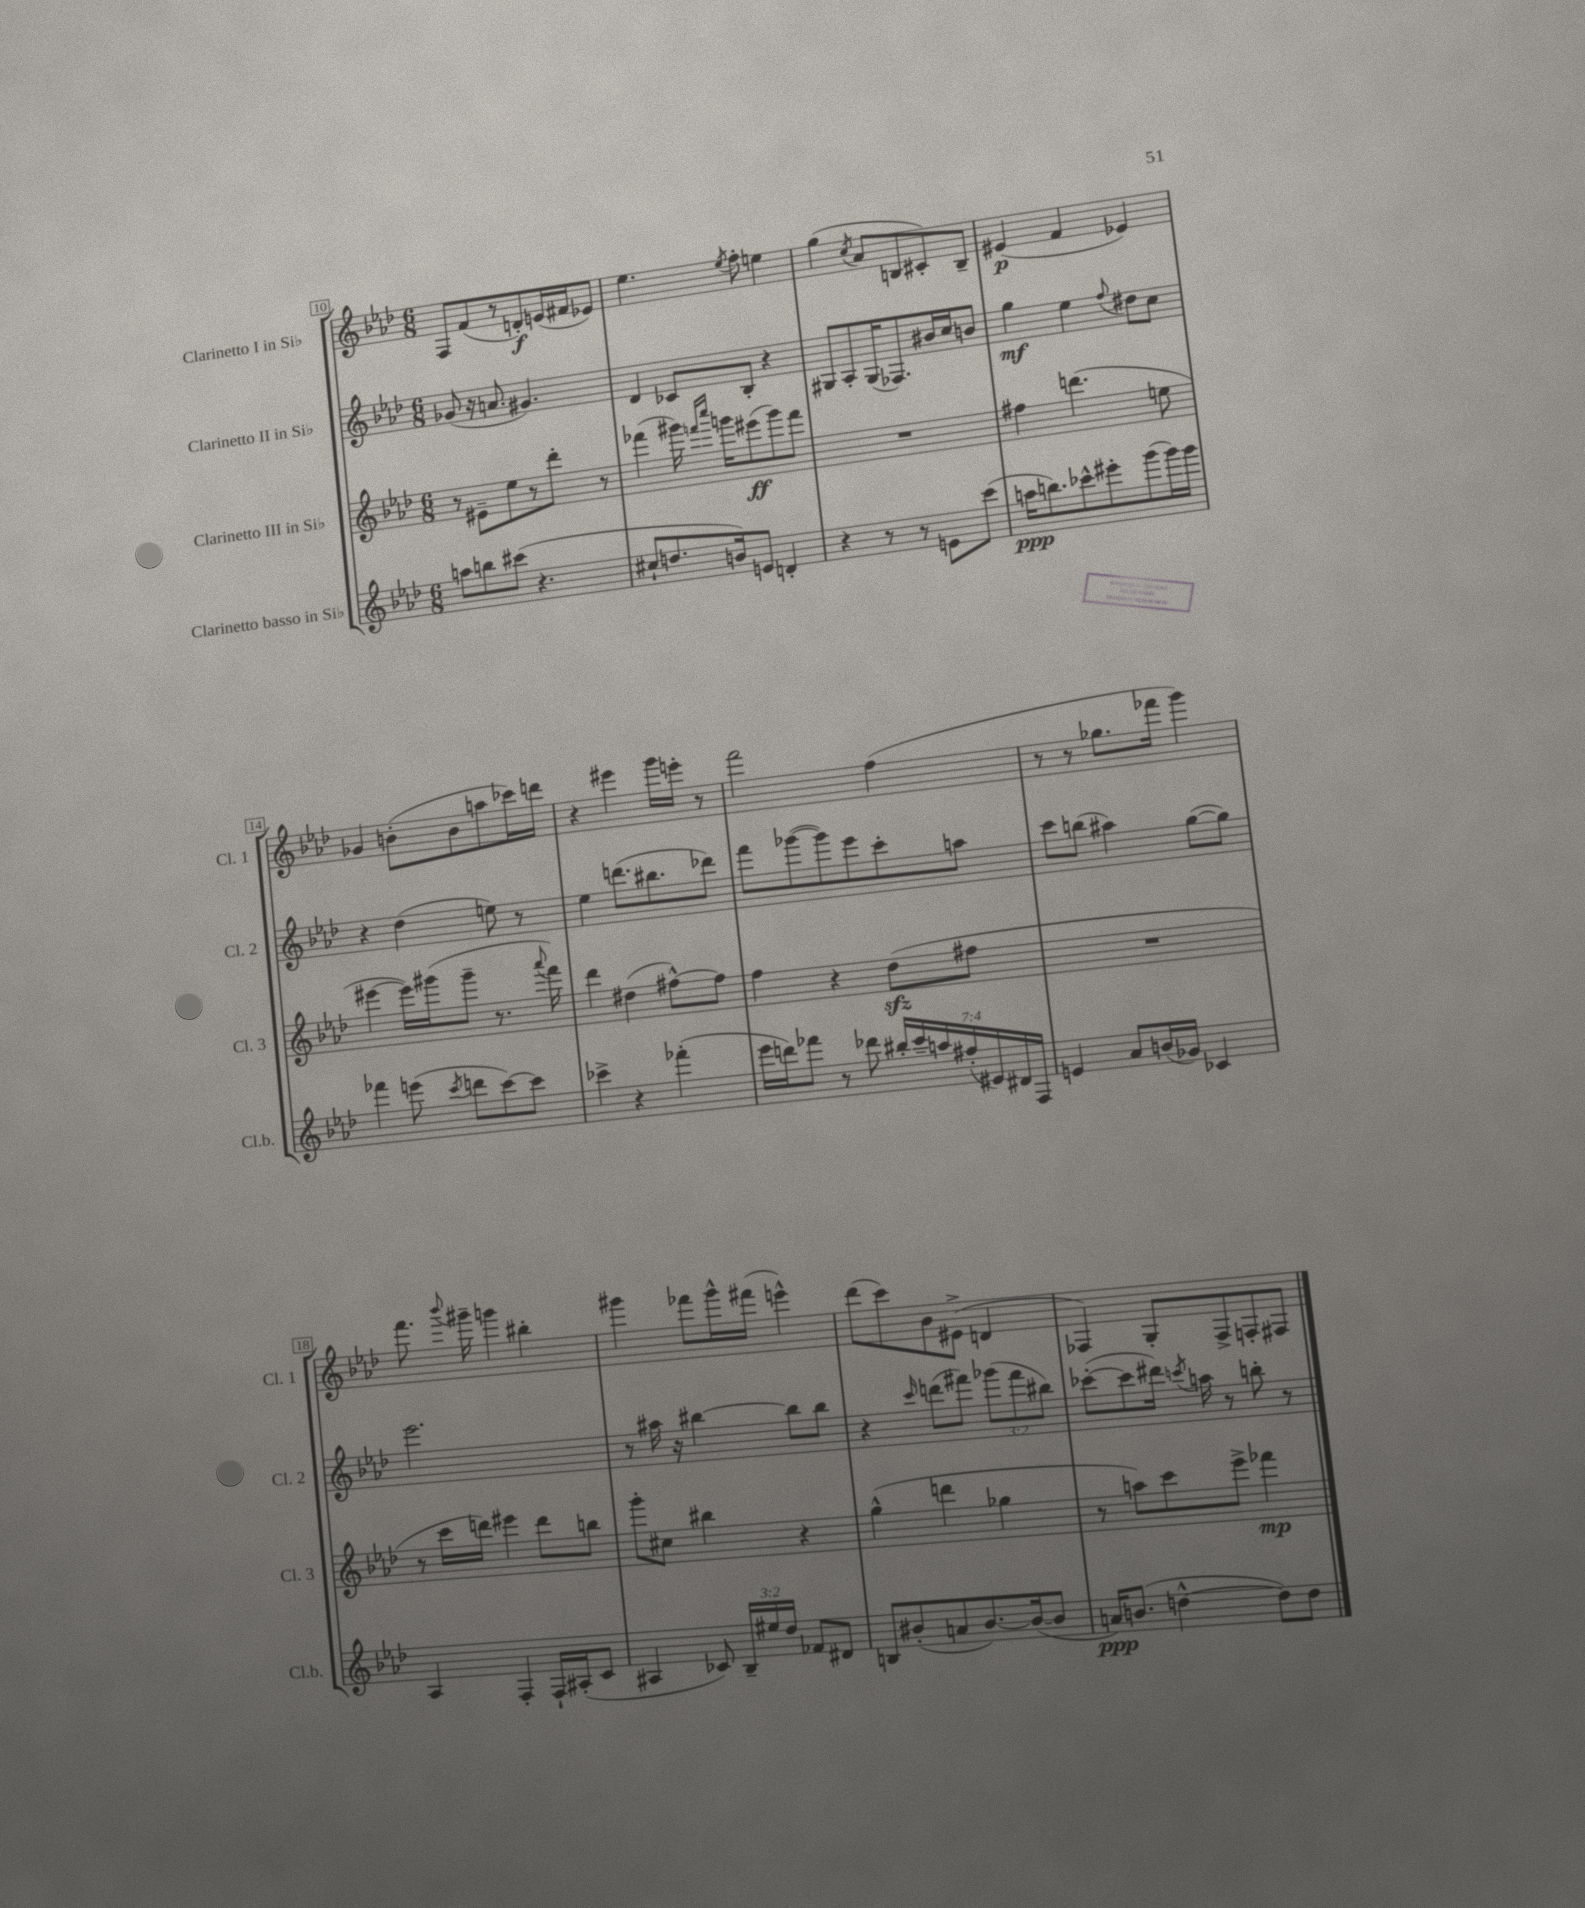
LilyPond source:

<<
\new StaffGroup <<
\new Staff = "s0" \with { instrumentName = "Clarinetto I in Sib" shortInstrumentName = "Cl. 1" } {
    \clef treble \key aes \major \numericTimeSignature \time 6/8
    \autoBeamOff f8[ f'8( r8 d'8-.\f) e'16( fis'16 ees'8]) |
    ees''4. \acciaccatura { ees''8 } f''8-. e''4 |
    g''4( \acciaccatura { c''8 } aes'8[ b8 cis'8-.) b8]-- |
    eis'4\p( f'4 ees'4) |
    ges'4 b'8[-.( b'8 a''8 ces'''16) d'''16] |
    r4 eis'''4 g'''16[ e'''16]-. r8 |
    f'''2 f''4( |
    r8 r8 ges''8.[ fes'''16] g'''4) |
    f'''8. \appoggiatura { bes'''8 } gis'''16-- g'''4 bis''4-. |
    gis'''4 fes'''8[ gis'''16-^ fis'''16]( e'''4-^) |
    des'''8[( c'''8) bes'8 eis'8]->( d'4 |
    fes4) g8[-. fes8-> f8-. fis8] \bar "|." |
}
\new Staff = "s1" \with { instrumentName = "Clarinetto II in Sib" shortInstrumentName = "Cl. 2" } {
    \clef treble \key aes \major \numericTimeSignature \time 6/8 \override Staff.TupletNumber.text = #tuplet-number::calc-fraction-text
    \autoBeamOff ges'8( r16 a'8. gis'4.) |
    des'4 ces'8[ bes8]-. r4 |
    gis8[ aes8-. gis16( fes8.) bis'16 c''16 b'8] |
    g''4\mf ees''4 \appoggiatura { f''8 } dis''8[ c''8] |
    r4 des''4( e''8) r8 |
    ees''4 d'''8.[( bis''8. des'''8]) |
    f'''8[ ges'''8~( ges'''8) ees'''8 c'''8-. a''8] |
    c'''8[ b''8]( ais''4) g''8[~( g''8]) |
    ees'''2. |
    r8 ais''16 r16 bis''4~ bis''8[ bis''8] |
    r4 \grace { c'''16 } d'''8[( fis'''8]) \tuplet 3/2 { ges'''8[( fis'''8 bis''8]) } |
    ces'''8[~-.( ces'''8 dis'''16]) \acciaccatura { c'''8 } a''16 r8 b''8-. r8 \bar "|." |
}
\new Staff = "s2" \with { instrumentName = "Clarinetto III in Sib" shortInstrumentName = "Cl. 3" } {
    \clef treble \key aes \major \numericTimeSignature \time 6/8
    \autoBeamOff r8 eis'8[-- ees''8 r8 des'''8]-. r8 |
    fes'''4( gis'''16) \grace { f'''16[ c''''16] } g'''16[ eis'''8\ff( g'''8) f'''8] |
    R2. |
    fis''4 d'''4.( e''8 |
    eis'''4~ eis'''16[) gis'''16( gis'''8]-- r8. \appoggiatura { aes'''8 } f'''16) |
    des'''4 dis''4( fis''8[~-^) fis''8] |
    f''4 r4 des''8[\sfz( fis''8] |
    R2. |
    r8 c'''16[ d'''16]) eis'''4 d'''8[ b''8] |
    g'''8[-. cis''8] bis''4 r4 |
    g''4-^( d'''4 ges''4 |
    r8 a''8[) c'''8 ees'''8]-> fes'''4\mp \bar "|." |
}
\new Staff = "s3" \with { instrumentName = "Clarinetto basso in Sib" shortInstrumentName = "Cl.b." } {
    \clef treble \key aes \major \numericTimeSignature \time 6/8 \override Staff.TupletNumber.text = #tuplet-number::calc-fraction-text
    \autoBeamOff a''8[ b''8 cis'''8]( r4. |
    cis''8[-! d''8. b'16) e'8] d'4-. |
    r4 r8 r8 e'8[ c'''8]( |
    a''16[\ppp b''8.) ces'''8-^ eis'''8-. g'''8( g'''16) g'''16] |
    fes'''4 e'''8( \acciaccatura { c'''8 } d'''8[ c'''8~) c'''8] |
    ces'''4-> r4 fes'''4-.( |
    ees'''16[ d'''16) fes'''8] r8 des'''8 \tuplet 7/4 { bis''16[-. c'''16-- a''16 fis''16-.( eis'16) dis'16 f16] } |
    e'4 aes'8[ b'16( ges'16]) ces'4 |
    aes4 f4-. f16[-! ais16-.( c'8] |
    ais4 ces'8) \tuplet 3/2 { bes16[-- eis''16 des''16] } fes'8[ dis'8] |
    b8[ bis'8-.( a'8 bis'8.~) bis'16~( bis'8] |
    a'16[\ppp) b'8.]( d''4~-^ d''8[) d''8] \bar "|." |
}
>>
>>
\layout { \context { \Score currentBarNumber = #10 \override BarNumber.stencil = #(make-stencil-boxer 0.1 0.3 ly:text-interface::print) } }
